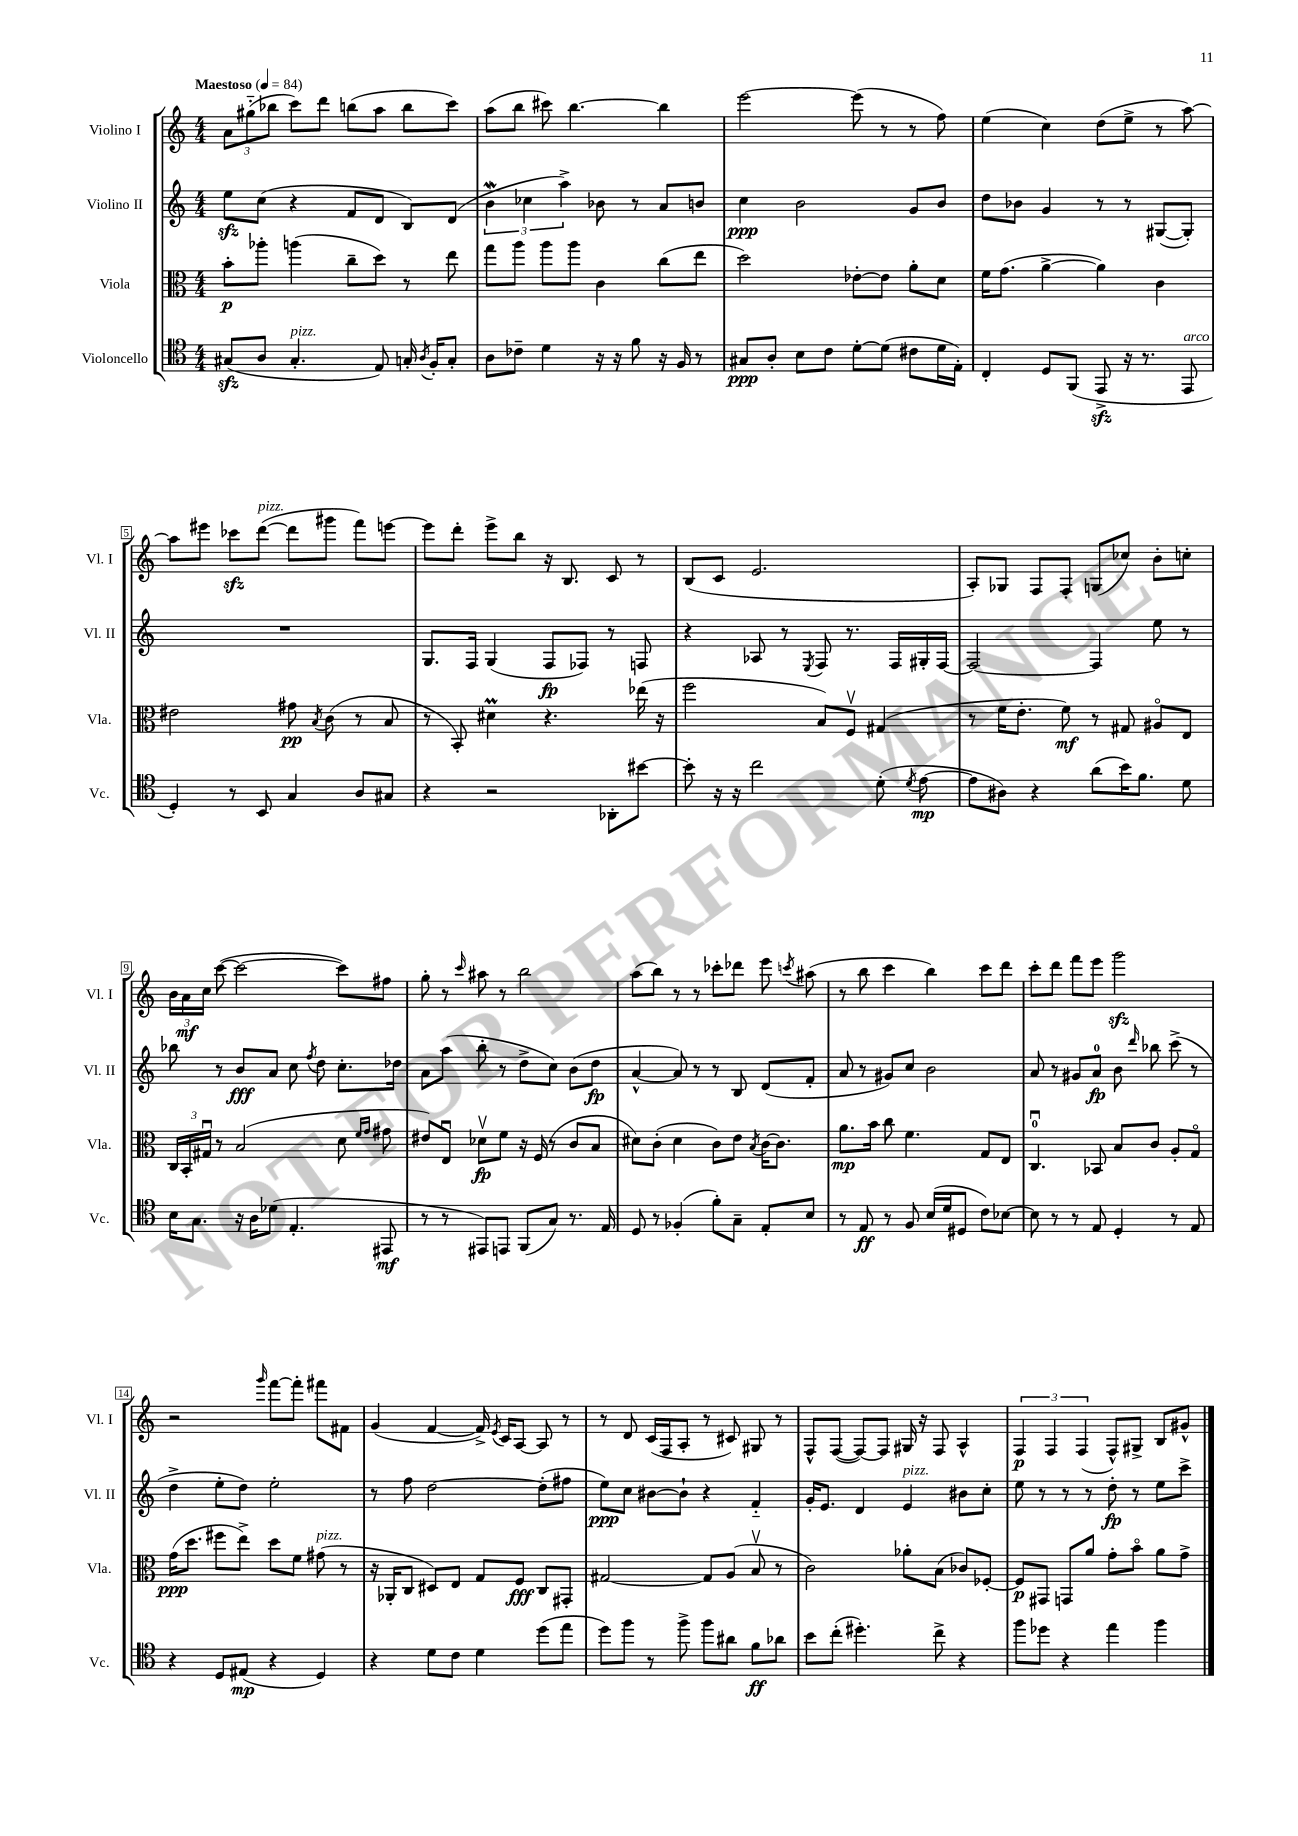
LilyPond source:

<<
\new StaffGroup <<
\new Staff = "s0" \with { instrumentName = "Violino I" shortInstrumentName = "Vl. I" } {
    \clef treble \key c \major \numericTimeSignature \time 4/4 \tempo "Maestoso" 4 = 84
    \autoBeamOff \tuplet 3/2 { a'8[ gis''8-_( bes''8] } c'''8[) d'''8] b''8[( a''8] b''8[ c'''8]) |
    a''8[( b''8] cis'''8) b''4.~ b''4 |
    e'''2~ e'''8( r8 r8 f''8) |
    e''4( c''4) d''8[( e''8]-> r8 a''8~) |
    a''8[ eis'''8] ces'''8[\sfz d'''8]~^\markup { \italic "pizz." }( d'''8[ gis'''8] f'''8[) e'''8]~ |
    e'''8[ d'''8]-. e'''8[-> b''8] r16 b8. c'8 r8 |
    b8[( c'8] e'2. |
    a8[-.) ges8] f8[ f8]-. g8[( ces''8]) b'8[-. c''8]-. |
    \tuplet 3/2 { b'16[ a'16\mf c''16] } c'''8~( c'''2~ c'''8[) fis''8] |
    g''8-. r8 \grace { c'''16 } ais''8 r8 b''2 |
    a''8[( b''8]) r8 r8 ces'''8[-. des'''8] e'''8 \acciaccatura { c'''8 } ais''8( |
    r8 b''8 c'''4 b''4) c'''8[ d'''8] |
    c'''8[-. d'''8] f'''8[ e'''8] g'''2\sfz |
    r2 \grace { g'''16 } f'''8[~ f'''8]-. fis'''8[ fis'8] |
    g'4( f'4~ f'16->) \acciaccatura { e'8 } c'16[ a8]~ a8 r8 |
    r8 d'8 c'16[( f16 a8]-. r8 cis'8) gis8 r8 |
    f8[-^ f8]~( f8[~) f8] gis16 r16 f8 a4-^ |
    \tuplet 3/2 { f4\p f4 f4( } f8[-^) gis8]-> b8[ gis'8]-^ \bar "|." |
}
\new Staff = "s1" \with { instrumentName = "Violino II" shortInstrumentName = "Vl. II" } {
    \clef treble \key c \major \numericTimeSignature \time 4/4
    \autoBeamOff e''8[\sfz c''8]( r4 f'8[ d'8] b8[) d'8]( |
    \tuplet 3/2 { b'4\mordent ces''4 a''4->) } bes'8 r8 a'8[ b'8] |
    c''4\ppp b'2 g'8[ b'8] |
    d''8[ bes'8] g'4 r8 r8 gis8[~( gis8]-.) |
    R1 |
    g8.[ f16] g4( f8[\fp fes8]) r8 f8 |
    r4 aes8 r8 \acciaccatura { e8 } f8 r8. f16[ gis16-. f16]~ |
    f2~ f4 e''8 r8 |
    bes''8 r8 b'8[\fff a'8] c''8 \acciaccatura { f''8 } d''8 c''8.[-. des''16] |
    a'8[ a''8]( b''8-. r8 d''8[-> c''8]) b'8[( d''8]\fp |
    a'4~-^ a'8) r8 r8 b8 d'8[( f'8]-. |
    a'8 r8 gis'8[) c''8] b'2 |
    a'8 r8 gis'8[ a'8]-0\fp b'8 \grace { d'''16 } bes''8 c'''8->( r8 |
    d''4-> e''8[-. d''8]) e''2-. |
    r8 f''8 d''2~ d''8[-.( fis''8] |
    e''8[\ppp) c''8] bis'8[~ bis'8]-! r4 f'4-_ |
    g'16[-. e'8.] d'4 e'4^\markup { \italic "pizz." } bis'8[ c''8]-. |
    e''8 r8 r8 r8 d''8-.\fp r8 e''8[ c'''8]-> \bar "|." |
}
\new Staff = "s2" \with { instrumentName = "Viola" shortInstrumentName = "Vla." } {
    \clef alto \key c \major \numericTimeSignature \time 4/4
    \autoBeamOff b'8[-.\p aes''8]-. a''4( c''8[-- d''8]) r8 e''8 |
    g''8[ a''8] a''8[ a''8] c'4 c''8[( e''8] |
    d''2) ees'8[~-. ees'8] a'8[-. d'8] |
    f'16[ g'8.]( a'4~-> a'4) c'4 |
    eis'2 gis'8\pp \acciaccatura { b8 } c'8( r8 b8 |
    r8 b,8-.) dis'4\prall r4. ees''16( r16 |
    f''2 b8[) f8]\upbow gis4( |
    r8 f'16[ e'8.]-. f'8\mf) r8 gis8 ais8[\flageolet e8] |
    \tuplet 3/2 { c16[ b,16-. gis16]\downbow } r8 b2( d'8 \grace { f'16[ g'16] } gis'8 |
    eis'8[) e8]\downbow des'8[\upbow\fp f'8] r16 f16( r8 c'8[ b8] |
    dis'8[) c'8]-.( dis'4 c'8[) e'8] \acciaccatura { b8 } c'16[~ c'8.] |
    a'8.[\mp b'16] c''8 f'4. g8[ e8] |
    c4.-0\downbow bes,8 b8[ c'8] a8[-. g8]\flageolet |
    g'16[\ppp( d''8.] fis''8[ e''8]->) d''8[ f'8] gis'8^\markup { \italic "pizz." }( r8 |
    r16 aes,16[-. c8] dis8[) e8] g8[ f8]\fff c8[ gis,8]-. |
    gis2~ gis8[ a8]( b8\upbow r8 |
    c'2) aes'8[-. b8]( ces'8[) fes8]~-. |
    fes8[\p gis,8] g,8[ a'8] g'8[-. b'8]\flageolet a'8[ g'8]-> \bar "|." |
}
\new Staff = "s3" \with { instrumentName = "Violoncello" shortInstrumentName = "Vc." } {
    \clef tenor \key c \major \numericTimeSignature \time 4/4
    \autoBeamOff gis8[\sfz( a8] gis4.-.^\markup { \italic "pizz." } e8) g16-. \acciaccatura { a8 } f16[-. g8]-. |
    a8[ ces'8]-- d'4 r16 r16 f'8 r16 f16 r8 |
    gis8[\ppp a8]-. b8[ c'8] d'8[~-. d'8]( cis'8[ d'16 e16]-.) |
    c4-. d8[ f,8]( e,8->\sfz r16 r8. e,8^\markup { \italic "arco" } |
    d4-.) r8 b,8 g4 a8[ gis8] |
    r4 r2 aes,8[-. bis'8]~ |
    bis'8-. r16 r16 c''2 d'8-.( \acciaccatura { d'8 } e'8~\mp |
    e'8[ ais8]) r4 a'8[( b'16) f'8.] d'8 |
    b16[ g8.] r16 a16[ des'8]( e4.-. eis,8\mf |
    r8 r8 eis,8[) e,8] f,8[( g8]) r8. e16 |
    d8 r8 fes4-.( f'8[-.) g8]-- e8[-. b8] |
    r8 e8\ff r8 f8 b16[( d'16 dis8] c'8[) bes8]~ |
    bes8 r8 r8 e8 d4-. r8 e8 |
    r4 d8[ eis8]\mp( r4 d4) |
    r4 d'8[ c'8] d'4 d''8[( e''8] |
    d''8[) f''8] r8 f''8-> f''8[ ais'8] f'8[\ff aes'8] |
    b'8[ c''8]-.( dis''4.-.) c''8-> r4 |
    f''8[ des''8] r4 e''4 f''4 \bar "|." |
}
>>
>>
\layout { \context { \Score \override BarNumber.stencil = #(make-stencil-boxer 0.1 0.3 ly:text-interface::print) } }
